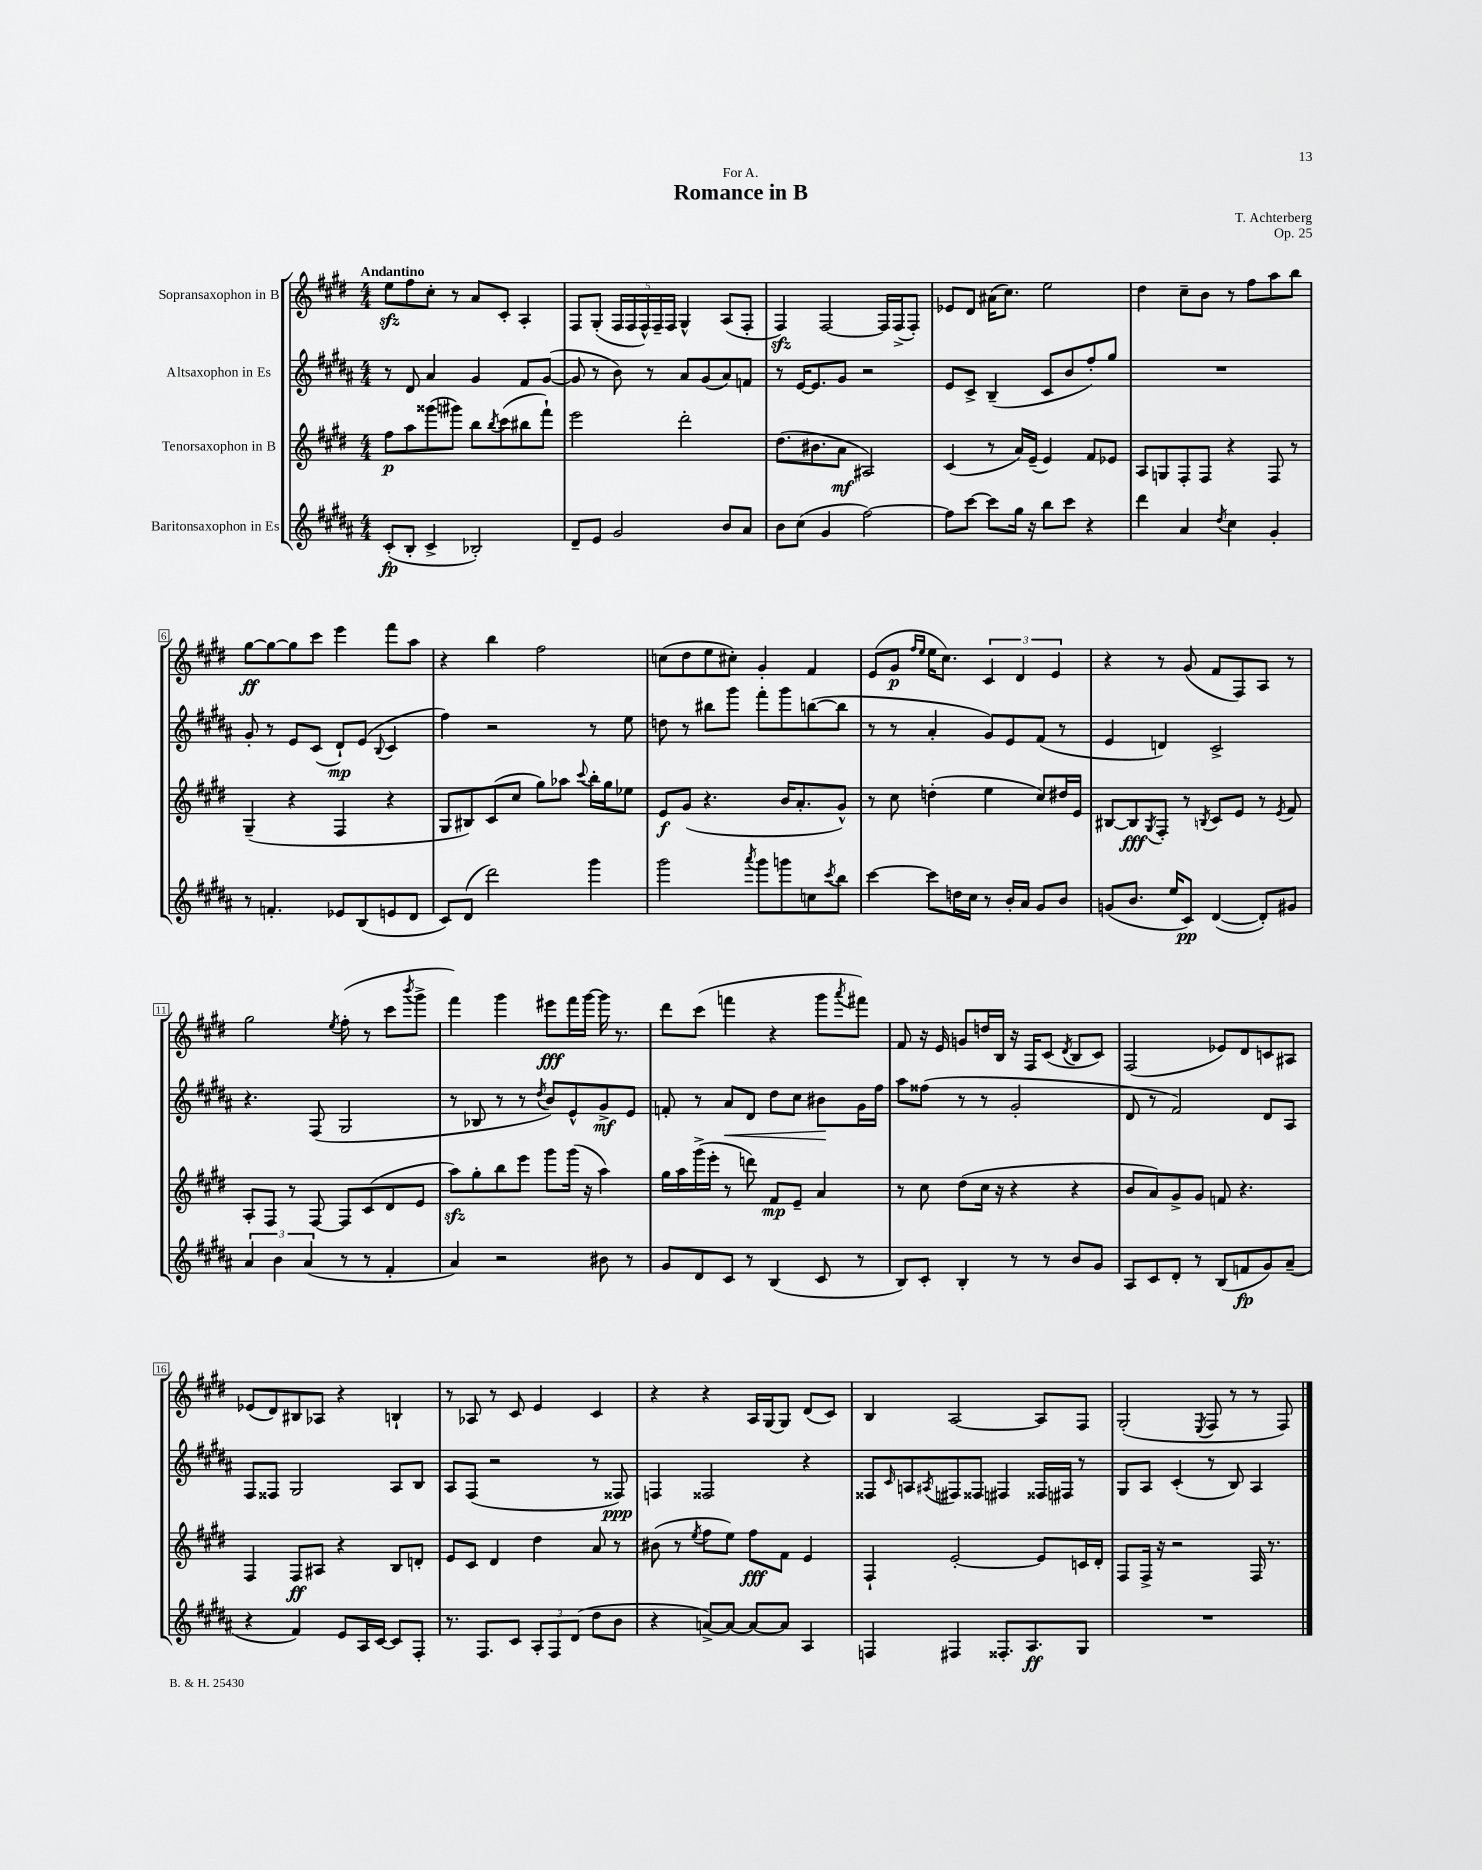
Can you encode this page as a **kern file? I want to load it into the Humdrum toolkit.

**kern	**kern	**kern	**kern
*staff4	*staff3	*staff2	*staff1
*clefG2	*clefG2	*clefG2	*clefG2
*k[f#c#g#d#a#]	*k[f#c#g#d#]	*k[f#c#g#d#a#]	*k[f#c#g#d#]
*M4/4	*M4/4	*M4/4	*M4/4
(8c#'	8ff#	8r	8ee
8B'	8aa	8d#	8ff#
4c#^	(8ggg##	4a#	8cc#'
.	8ggg#)	.	8r
2B-')	8bb	4g#	8a
.	8qbb	.	.
.	(8ccc#	.	8c#'
.	8bb#	8f#	4A'
.	8fff#`)	([8g#	.
=	=	=	=
8d#~	2eee	8g#]	8F#
8e	.	8r	(8G#'
2g#	.	8b)	20F#
.	.	.	20F#
.	.	.	20F#^^)
.	.	8r	.
.	.	.	20F#~
.	.	.	20F#
.	2ddd#'	8a#	4G#^^
.	.	(8g#	.
8b	.	8a#)	(8A
8a#	.	8f	8F#'
=	=	=	=
8b	(8.dd#	8r	4F#)
(8cc#	.	[16e	.
.	8.b#	8.e]	.
4g#	.	.	[2F#
.	8a	8g#	.
[2ff#)	2A#)	2r	.
.	.	.	16F#]
.	.	.	(16F#^
.	.	.	8F#')
=	=	=	=
8ff#]	(4c#	8e	8e-
[8ccc#	.	8c#^	8d#
8ccc#]	8r	(4B~	(16a#
.	.	.	8.cc#)
16gg#	16a)	.	.
16r	(16e~	.	.
8bb	4e)	8c#	2ee
8ccc#	.	8b	.
4r	8f#	8ff#')	.
.	8e-	8gg#	.
=	=	=	=
4ddd#	8A	1r	4dd#
.	8G	.	.
4a#	8F#'	.	8cc#~
.	8F#	.	8b
8qdd#	.	.	.
4cc#	4r	.	8r
.	.	.	8ff#
4g#'	8F#	.	8aa
.	8r	.	8bb
=	=	=	=
8r	(4G#~	8g#'	[8gg#
4.f'	.	8r	8gg#_
.	4r	8e	8gg#]
.	.	(8c#	8ccc#
8e-	4F#	8d#`)	4eee
(8B	.	(8e	.
.	.	8qqB	.
8e	4r	4c#	8fff#
8d#	.	.	8aa
=	=	=	=
8c#)	8G#	4ff#)	4r
(8d#	8B#)	.	.
2ddd#)	(8c#	2r	4bb
.	8cc#	.	.
.	8gg#)	.	2ff#
.	8aa-	.	.
.	8qqccc#	.	.
4ggg#	16bb'	8r	.
.	16gg#	.	.
.	8ee-	8ee	.
=	=	=	=
2ggg#	8e	8dd	(8cc
.	(8g#	8r	8dd#
.	4.r	8bb#	8ee
.	.	8ggg#	8cc#')
8qaaa#	.	.	.
8ggg#	.	8fff#'	4g#'
8ggg	16b	8ggg#	.
.	8.a'	.	.
8cc	.	([8bb	4f#
8qccc#	.	.	.
8bb	8g#^^)	8bb]	.
=	=	=	=
[4ccc#	8r	8r	(8e
.	8cc#	8r	8g#
.	.	.	16qqff#
.	.	.	16qqee
8ccc#]	(4dd'	4a#'	16ee
.	.	.	8.cc#)
16dd	.	.	.
16cc#	.	.	.
8r	4ee	8g#)	6c#
16b'	.	8e	.
.	.	.	6d#
16a#	.	.	.
8g#	8cc#)	(8f#	.
.	.	.	6e
8b	16dd#	8r	.
.	16e	.	.
=	=	=	=
(8g	[8B#	4e	4r
8.b	8B#]	.	.
.	8qG#	.	.
.	8F#'	4d)	8r
16ee	.	.	.
8c#)	8r	.	(8g#
.	8qB	.	.
([4d#	8c#	2c#^	8f#
.	8e	.	8F#)
8d#'])	8r	.	8A
.	8qe	.	.
8g#	8f#	.	8r
=	=	=	=
6a#	8A'	4.r	2gg#
.	8F#	.	.
6b	.	.	.
.	8r	.	.
(6a#	.	.	.
.	[8F#	(8F#	.
.	.	.	8qee
8r	8F#]	2G#	(8ff#'
8r	(8c#	.	8r
4f#'	8d#	.	8ccc#
.	.	.	8qbbb
.	8e	.	8ggg#^
=	=	=	=
4a#)	8aa)	8r	4fff#)
.	8gg#'	8B-	.
2r	8bb	8r	4ggg#
.	8eee	8r	.
.	.	8qdd#	.
.	8ggg#	8b)	8eee#
.	(16ggg#	8e^^	16fff#
.	16r	.	[16ggg#
8b#	4aa)	8g#^	16ggg#]
.	.	.	8.r
8r	.	8e	.
=	=	=	=
8g#	16gg#	8f'	8ddd#
.	16aa	.	.
8d#	(16ggg#^	8r	(8ccc#
.	16eee'	.	.
8c#	8r	8a#	4fff
8r	8ddd)	8d#	.
(4B	8f#	8dd#	4r
.	8e~	8cc#	.
8c#	4a	8b#	8ggg#
.	.	.	8qaaa
8r	.	16g#	8fff#)
.	.	16ff#	.
=	=	=	=
8B)	8r	8aa#	8f#
8c#'	8cc#	(8ff##	16r
.	.	.	16e
4B'	(8dd#	8r	8g
.	16cc#	8r	16dd
.	16r	.	16B
8r	4r	2g#'	16r
.	.	.	16F#
8r	.	.	(8c#
.	.	.	8qd#
8b	4r	.	8B
8g#	.	.	8c#)
=	=	=	=
8A#	8b	8d#	(2F#
8c#	8a)	8r	.
8d#'	8g#^	2f#)	.
8r	8g#	.	.
(8B	8f	.	8e-)
8f	4.r	.	8d#
8g#)	.	8d#	8c
(8a#~	.	8A#	8A#
=	=	=	=
4r	4F#	8F#	(8e-
.	.	8F##	8d#)
4f#)	8F#	2G#	8B#
.	8A#	.	8A-
8e	4r	.	4r
16A#	.	.	.
[16c#	.	.	.
8c#]	8B	8A#	4B`
8F#'	8d'	8B	.
=	=	=	=
8.r	8e	8A#	8r
.	8c#	(8F#	8A-
8.F#	.	.	.
.	4d#	2r	8r
8c#	.	.	8c#
12A#'	4dd#	.	4e
12F#	.	.	.
(12d#	.	.	.
8dd#	8a	8r	4c#
8b	8r	8F##)	.
=	=	=	=
4r	(8b#	4F	4r
.	8r	.	.
.	8qee	.	.
[8a^)	8ff#	2F##	4r
8a_	8ee)	.	.
8a_	8ff#	.	16A
.	.	.	[16G#
8a]	8f#	.	8G#]
4A#	4e	4r	(8d#
.	.	.	8c#)
=	=	=	=
4F	4F#`	8F##	4B
.	.	16qqc#	.
.	.	8A	.
.	.	8qA#	.
4F#	[2e'	8F#	[2A
.	.	8F##	.
8.F##'	.	4F#	.
8.A#	.	.	.
.	8e]	16F##	8A]
.	.	16F#	.
8G#	16c	8r	8F#
.	16d#'	.	.
=	=	=	=
1r	8F#	8G#	(2G#'
.	16F#^	8A#	.
.	16r	.	.
.	2r	(4c#'	.
.	.	.	8qE
.	.	8r	8F#
.	.	8B)	8r
.	16F#	4A#	8r
.	8.r	.	.
.	.	.	8F#)
==	==	==	==
*-	*-	*-	*-
